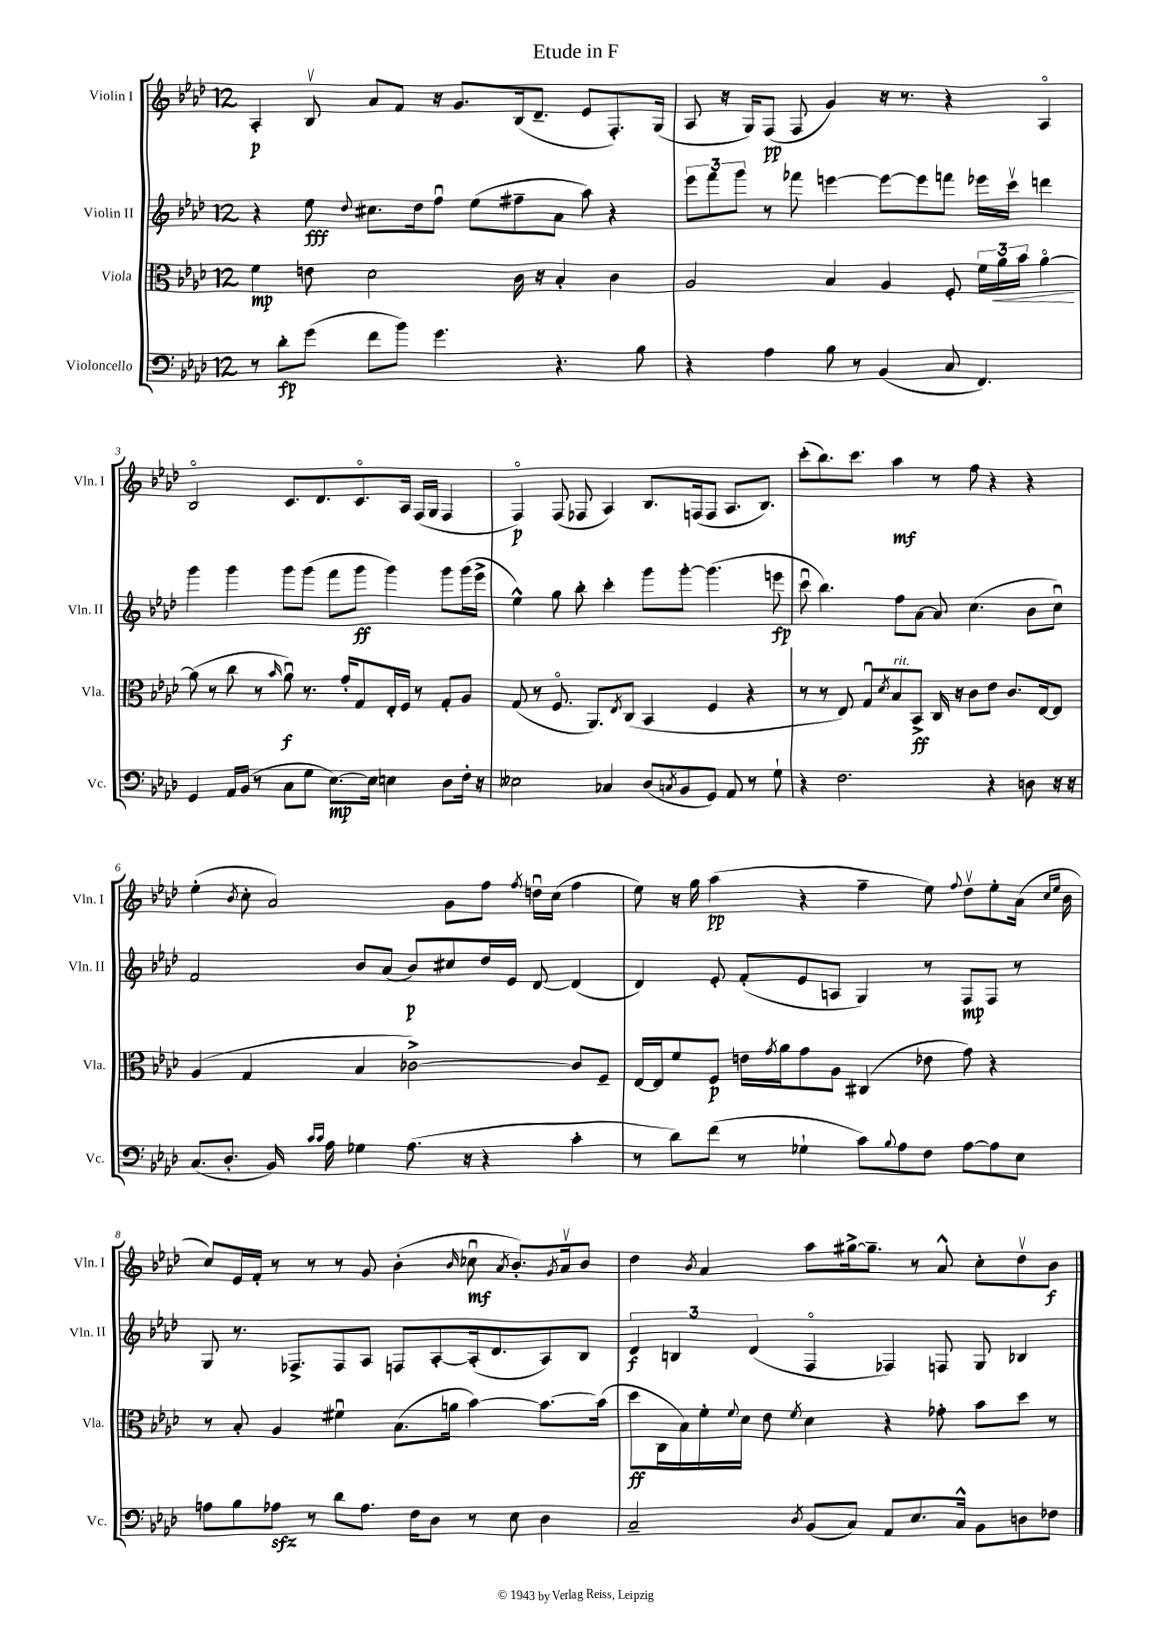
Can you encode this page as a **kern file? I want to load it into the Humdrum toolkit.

**kern	**dynam	**kern	**dynam	**kern	**dynam	**kern	**dynam
*part4	*part4	*part3	*part3	*part2	*part2	*part1	*part1
*staff4	*staff4	*staff3	*staff3	*staff2	*staff2	*staff1	*staff1
*I"Violoncello	*	*I"Viola	*	*I"Violin II	*	*I"Violin I	*
*I'Vc.	*	*I'Vla.	*	*I'Vln. II	*	*I'Vln. I	*
*clefF4	*	*clefC3	*	*clefG2	*	*clefG2	*
*k[b-e-a-d-]	*	*k[b-e-a-d-]	*	*k[b-e-a-d-]	*	*k[b-e-a-d-]	*
*M12/8	*	*M12/8	*	*M12/8	*	*M12/8	*
=1	=1	=1	=1	=1	=1	=1	=1
8r	.	4f\	mp	4r	.	4A-'/	p
8d-'\L	fp	.	.	.	.	.	.
(8g\J	.	8en\	.	8ee-\	fff	8B-v/	.
.	.	.	.	8qqdd-/	.	.	.
8f\L	.	2d-\	.	8.cc#X\L	.	8a-/L	.
8b-\J)	.	.	.	.	.	8f/J	.
.	.	.	.	16dd-\k	.	.	.
4.g\	.	.	.	8ffu\J	.	16r	.
.	.	.	.	.	.	8.g/L	.
.	.	.	.	(8ee-\L	.	.	.
.	.	16c\	.	8ff#X~\	.	(16B-/k	.
.	.	16r	.	.	.	8.d-~/J	.
4.r	.	4B-'/	.	8a-\J	.	.	.
.	.	.	.	8aa-\)	.	8e-/L	.
.	.	4c\	.	4r	.	8.F'/)	.
8B-\	.	.	.	.	.	.	.
.	.	.	.	.	.	(16G/Jk	.
=2	=2	=2	=2	=2	=2	=2	=2
4r	.	2A-/	.	12eee-\L	.	8A-/	.
.	.	.	.	12fff\	.	.	.
.	.	.	.	.	.	16r	.
.	.	.	.	12ggg\J	.	.	.
.	.	.	.	.	.	16G/KL)	.
4A-\	.	.	.	8r	.	(8F/J	pp
.	.	.	.	8fff-X\	.	8F/	.
8B-\	.	4B-/	.	[4eeen\	.	4g/)	.
8r	.	.	.	.	.	.	.
(4BB-/	.	4A-/	.	8eee\L_	.	16r	.
.	.	.	.	.	.	8.r	.
.	.	.	.	8eee\]	.	.	.
8C/	.	8F'/	.	8fffn\J	.	4r	.
4.FF/)	.	24f\LL	.	16eee-X\LL	.	.	.
!	!	!	!LO:HP:b	!	!	!	!
.	.	24a-\	<	.	.	.	.
.	.	.	.	16cccv\JJ	.	.	.
.	.	24b-\JJ	.	.	.	.	.
.	.	[4a-\	.	4dddn\	.	4A-/	.
.	.	.	[	.	.	.	.
!!LO:LB:g=z
=3	=3	=3	=3	=3	=3	=3	=3
4GG/	.	(8a-\]	.	4ggg\	.	2B-/	.
.	.	8r	.	.	.	.	.
16AA-/LL	.	8cc\	.	4ggg\	.	.	.
(16BB-/JJ	.	.	.	.	.	.	.
8r	.	8r	.	.	.	.	.
.	.	16qqb-/	.	.	.	.	.
8C\L	.	8a-u\)	f	8ggg\L	.	8.c/L	.
8G\J	.	8.r	.	(8ggg\J	.	.	.
.	.	.	.	.	.	8.d-/	.
[8.E-\L)	mp	.	.	8fff\L	.	.	.
.	.	16g'/KL	.	.	.	.	.
.	.	8G/	.	8ggg\J	ff	8.c/	.
16E-\Jk]	.	.	.	.	.	.	.
4En\	.	16E-'/L	.	4ggg\)	.	.	.
.	.	16F/JJ	.	.	.	16A-/Jk	.
.	.	8r	.	.	.	(16F/LL	.
.	.	.	.	.	.	16G/JJ	.
8D-\L	.	8G'/L	.	8ggg\L	.	4F/	.
16F'\Jk	.	8A-/J	.	(16ggg\L	.	.	.
16r	.	.	.	16eee-^\JJ	.	.	.
=4	=4	=4	=4	=4	=4	=4	=4
2E--X\	.	(8G/	.	4ee-^^\)	.	4F/)	p
.	.	8r	.	.	.	.	.
.	.	8.F/	.	8gg\	.	(8F/	.
.	.	.	.	8bb-'\	.	8F-X/	.
.	.	8.AA-/L)	.	.	.	.	.
4C-X/	.	.	.	4ccc'\	.	4A-/)	.
.	.	8qE-/	.	.	.	.	.
.	.	(8C/J	.	.	.	.	.
(8D-/L	.	4BB-/	.	8ggg\L	.	8.B-/L	.
8qCn/	.	.	.	.	.	.	.
8BB-/	.	.	.	[8ggg'\J	.	.	.
.	.	.	.	.	.	(16Fn/k	.
8GG/J)	.	4F/	.	(4.ggg\]	.	8F/J	.
8AA-/	.	.	.	.	.	8.A-/L	.
8r	.	4r	.	.	.	.	.
.	.	.	.	.	.	8.B-/J)	.
8G`\	.	.	.	8eeen\	fp	.	.
=5	=5	=5	=5	=5	=5	=5	=5
4r	.	8r	.	8cccu\	.	(8ccc'\L	.
.	.	8r	.	4.bb-\)	.	8.bb-\)	.
2.F\	.	8E-/)	.	.	.	.	.
.	.	.	.	.	.	8.ccc\J	.
.	.	8Gu/L	.	.	.	.	.
.	.	8qd-/	.	.	.	.	.
!	!	!LO:TX:a:i:t=rit.	!	!	!	!	!
.	.	8B-/	.	8ff\L	.	4aa-\	mf
.	.	8BB-^/J	ff	[8a-\J	.	.	.
.	.	16C/	.	8a-/]	.	8r	.
.	.	16r	.	.	.	.	.
.	.	8c\L	.	(4.cc\	.	8ff\	.
4r	.	8e-\J	.	.	.	4r	.
.	.	8.c/L	.	.	.	.	.
8Dn\	.	.	.	8b-\L	.	4r	.
.	.	[16E-/k	.	.	.	.	.
16r	.	8E-/J]	.	8ccu\J)	.	.	.
16r	.	.	.	.	.	.	.
!!LO:LB:g=z
=6	=6	=6	=6	=6	=6	=6	=6
(8.C/L	.	(4A-/	.	2f/	.	(4ee-'\	.
8.D-'/J	.	.	.	.	.	.	.
.	.	.	.	.	.	8qb-/	.
.	.	4G/	.	.	.	8cc'\	.
16BB-/)	.	.	.	.	.	2a-/)	.
16qqc/LL	.	.	.	.	.	.	.
16qqc/JJ	.	.	.	.	.	.	.
16A-\	.	.	.	.	.	.	.
4G-X\	.	4B-/	.	8b-/L	.	.	.
.	.	.	.	(8a-/J	.	.	.
(8.A-\	.	[2c-X^\)	.	8b-/L)	p	.	.
.	.	.	.	8cc#X/	.	8g\L	.
16r	.	.	.	.	.	.	.
4r	.	.	.	16dd-/L	.	8ff\J	.
.	.	.	.	16e-/JJ	.	.	.
.	.	.	.	.	.	8qff/	.
.	.	.	.	[8d-/	.	16ddnu\LL	.
.	.	.	.	.	.	(16cc\JJ	.
4c'\	.	8c-/L]	.	(4d-/]	.	4ff\	.
.	.	8F~/J	.	.	.	.	.
=7	=7	=7	=7	=7	=7	=7	=7
8r	.	[16E-/LL	.	4d-/)	.	8ee-\)	.
.	.	16E-/J]	.	.	.	.	.
8d-\L)	.	8f/	.	.	.	16r	.
.	.	.	.	.	.	16gg\	.
(8f\J	.	8F/J	p	8e-'/	.	(4aa-\	pp
8r	.	16en\LL	.	(8f'/L	.	.	.
.	.	8qg/	.	.	.	.	.
.	.	16a-\J	.	.	.	.	.
4G-X`\	.	8g\	.	8e-/	.	4r	.
.	.	8A-\J	.	8An/J	.	.	.
8c\L)	.	(4C#X/	.	4G/)	.	4ff~\	.
8qqB-/	.	.	.	.	.	.	.
8A-\	.	.	.	.	.	.	.
8F\J	.	8e-X\	.	8r	.	8ee-\)	.
.	.	.	.	.	.	8qqff/	.
[8A-\L	.	8g\)	.	8F/L	mp	8dd-v\L	.
8A-\]	.	4r	.	8F/J	.	8ee-'\	.
8E-\J	.	.	.	8r	.	(16a-\Jk	.
.	.	.	.	.	.	16qqcc/LL	.
.	.	.	.	.	.	16qqee-/JJ	.
.	.	.	.	.	.	16b-\	.
!!LO:LB:g=z
=8	=8	=8	=8	=8	=8	=8	=8
8An\L	.	8r	.	8G/	.	8cc/L)	.
8B-\	.	8B-'/	.	8.r	.	16e-/L	.
.	.	.	.	.	.	16f'/JJ	.
8A-Xzz\J	.	4A-/	.	.	.	8r	.
.	.	.	.	8.F-X^/L	.	.	.
8r	.	.	.	.	.	8r	.
8d-\L	.	4f#Xu\	.	8F-/	.	8r	.
8.A-\J	.	.	.	8A-/J	.	8g/	.
.	.	(8.B-\L	.	8Fn/L	.	(4b-'\	.
16F\KL	.	.	.	.	.	.	.
8D-\J	.	.	.	[8A-'/	.	.	.
.	.	16an\Jk	.	.	.	.	.
.	.	.	.	.	.	16qqb-/	.
8r	.	[4b-\)	.	(16A-'/k]	.	8cc-Xu\	mf
.	.	.	.	8.d-/	.	.	.
.	.	.	.	.	.	8qa-/	.
8E-\	.	.	.	.	.	8.b-'/L)	.
4D-\	.	8.b-\L_	.	8A-/)	.	.	.
.	.	.	.	.	.	8qg/	.
.	.	.	.	.	.	16a-v/k	.
.	.	.	.	8B-/J	.	8b-/J	.
.	.	(16b-\Jk]	.	.	.	.	.
=9	=9	=9	=9	=9	=9	=9	=9
2C~/	.	8dd-\L	ff	6d-/	f	4dd-\	.
.	.	16C\L	.	.	.	.	.
.	.	.	.	6Bn/	.	.	.
.	.	16B-\)	.	.	.	.	.
.	.	.	.	.	.	8qb-/	.
.	.	16f'\	.	.	.	4a-/	.
.	.	8qqf/	.	.	.	.	.
.	.	16d-\JJ	.	.	.	.	.
.	.	.	.	(6d-/	.	.	.
.	.	8e-\	.	.	.	.	.
8qD-/	.	8qf/	.	.	.	.	.
(8BB-/L	.	4d-\	.	4F/	.	8aa-\L	.
8C/J)	.	.	.	.	.	[16gg#X^\k	.
.	.	.	.	.	.	8.gg#~\J]	.
8AA-/L	.	4r	.	4F-X/)	.	.	.
8.E-/	.	.	.	.	.	8r	.
.	.	8g-X'\	.	8Fn/	.	8a-^^/	.
16C^^/Jk	.	.	.	.	.	.	.
8BB-\L	.	8b-\L	.	8G/	.	8cc'\L	.
8Dn\	.	8dd-\J	.	4B-X/	.	8dd-v\	.
8F-X\J	.	8r	.	.	.	8b-\J	f
==	==	==	==	==	==	==	==
*-	*-	*-	*-	*-	*-	*-	*-
